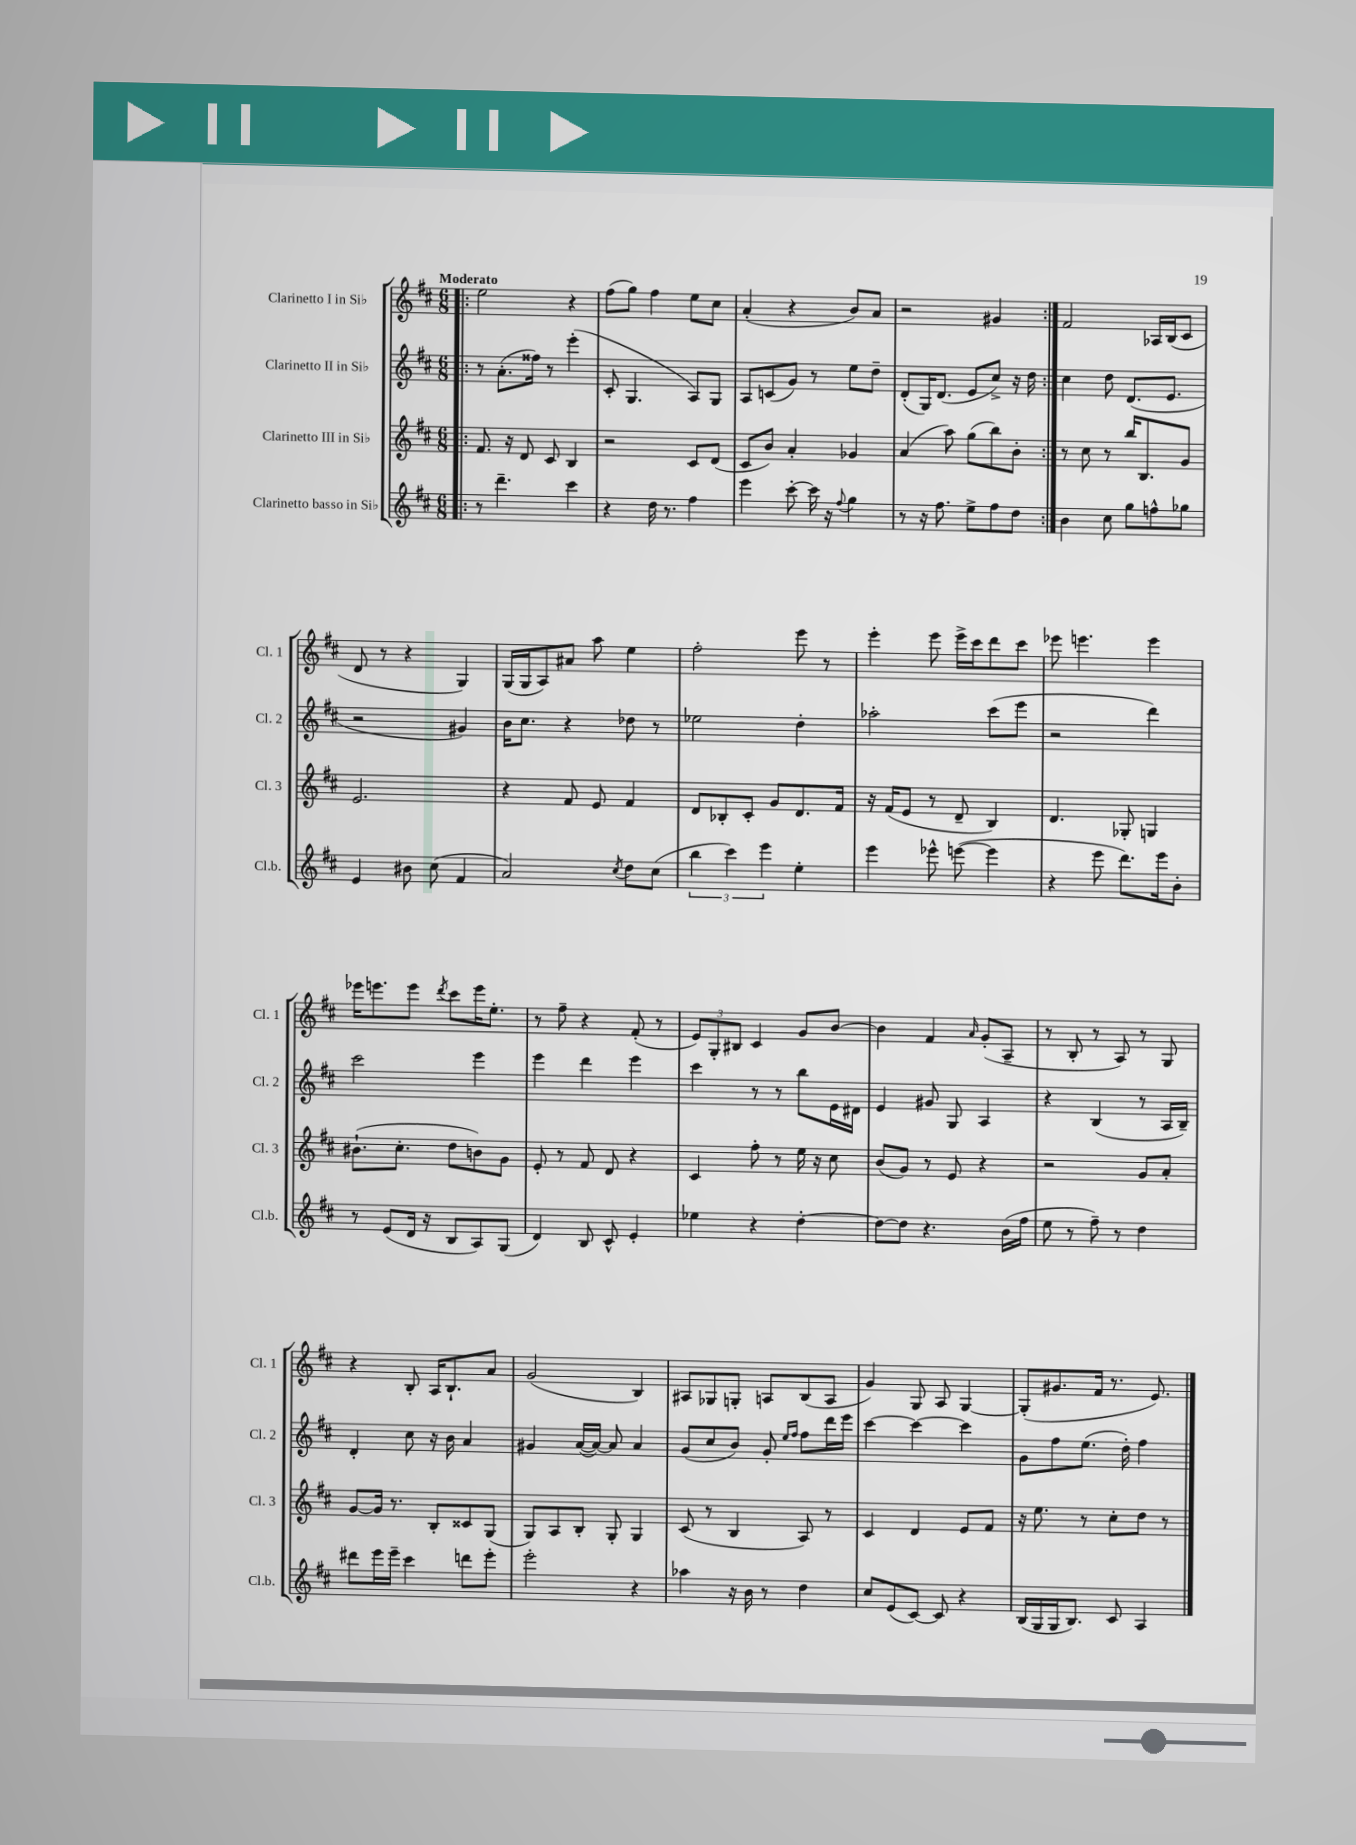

**kern	**kern	**kern	**kern
*staff4	*staff3	*staff2	*staff1
*clefG2	*clefG2	*clefG2	*clefG2
*k[f#c#]	*k[f#c#]	*k[f#c#]	*k[f#c#]
*M6/8	*M6/8	*M6/8	*M6/8
=!|:	=!|:	=!|:	=!|:
8r	8.f#	8r	2ee
4.ddd~	.	(8.a'	.
.	16r	.	.
.	8d	.	.
.	.	16ff##)	.
.	8c#	8r	.
4ccc#	4B	(4eee'	4r
=	=	=	=
4r	2r	8c#'	(8ff#
.	.	4.G	8gg)
16dd	.	.	4ff#
8.r	.	.	.
4ff#	8c#	8A)	8ee
.	(8d	8G	8cc#
=	=	=	=
4eee	8c#	8A	(4a'
.	8b)	(8c	.
[8ccc#'	4a'	8g)	4r
16ccc#]	.	8r	.
16r	.	.	.
8qqff#	.	.	.
4gg	4g-	8ee	8b)
.	.	8dd~	8a
=	=	=	=
8r	(4a	(8d'	2r
16r	.	16G)	.
8.ff#	.	(8.d	.
.	8aa)	.	.
8ee^	(8gg	8e	.
8ff#	8bb)	8cc#^)	4g#
8dd	8b'	16r	.
.	.	16dd	.
=:|!	=:|!	=:|!	=:|!
4b	8r	4cc#	2f#
.	8cc#	.	.
8cc#	8r	8dd	.
8gg	16bb	(8.d	.
.	8.B	.	.
8ff^^	.	.	16A-
.	.	8.e	(16B
8gg-	8g	.	8c#
=	=	=	=
4e	2.e	2r	8d
.	.	.	8r
8b#	.	.	4r
(8cc#	.	.	.
4f#	.	4g#)	4G)
=	=	=	=
2a)	4r	16b	(16G
.	.	8.cc#	16G
.	.	.	8A)
.	8f#	4r	8a#
.	8e	.	8aa
8qcc#	.	.	.
8dd	4f#	8dd-	4ee
(8cc#	.	8r	.
=	=	=	=
6bb	8d	2ee-	2ff#'
.	8B-'	.	.
6ccc#)	.	.	.
.	8c#'	.	.
6eee	.	.	.
.	8g	.	.
4ee'	8.d	4dd'	8eee
.	.	.	8r
.	16f#	.	.
=	=	=	=
4eee	16r	2aa-'	4eee'
.	(16f#	.	.
.	8e	.	.
8eee-^^	8r	.	8eee
([8eee	8d~	.	16eee^
.	.	.	16ccc#
4eee]	4B)	(8ccc#	8ddd
.	.	8eee	8ccc#
=	=	=	=
4r	4.d	2r	8eee-
.	.	.	4.eee
8eee	.	.	.
8.ddd)	8G-'	.	.
.	4G	4ddd)	4eee
16eee	.	.	.
8b'	.	.	.
=	=	=	=
8r	(8.b#`	2ccc#	16eee-
.	.	.	8.eee
(8e	.	.	.
.	8.cc#'	.	.
16d	.	.	8eee
16r	.	.	.
.	.	.	8qddd
8B	8dd	.	8ccc#
8A)	8b)	4eee	16eee
.	.	.	8.ee'
(8G	8g	.	.
=	=	=	=
4d)	8e'	4eee	8r
.	8r	.	8ff#~
8B	8f#	4ddd	4r
8c#^^	8d	.	.
4e'	4r	4eee	(8f#'
.	.	.	8r
=	=	=	=
4ee-	4c#	4ccc#	12e)
.	.	.	12G'
.	.	.	12B#
4r	8ff#'	8r	4c#
.	8r	8r	.
[4dd'	16ee	8bb	8g
.	16r	.	.
.	8cc#	16e	[8b
.	.	16d#	.
=	=	=	=
8dd_	(8b	4e	4b]
8dd]	8g)	.	.
4.r	8r	8g#	4f#
.	8e	8G	.
.	.	.	16qqa
.	4r	4A	(8g'
(16b	.	.	8A~
16ff#	.	.	.
=	=	=	=
8ee	2r	4r	8r
8r	.	.	8B'
8ff#~)	.	(4B	8r
8r	.	.	8A)
4dd	8g	8r	8r
.	8a'	16A	8G
.	.	16B~)	.
=	=	=	=
8ddd#	[8g	4d'	4r
16eee	16g]	.	.
16eee~	8.r	.	.
4ccc#	.	8cc#	8B'
.	8B'	16r	16A
.	.	16b	8.B`
8ddd	8c##	4a	.
8eee'	(8G	.	8a
=	=	=	=
2eee'	8G)	4g#	(2g
.	8A	.	.
.	8B'	([16a	.
.	.	16a_)	.
.	8G'	8a]	.
4r	4G	4a	4B)
=	=	=	=
4aa-	(8c#	(8g	8A#
.	8r	8cc#	8G-
16r	4B	8b)	8G'
16b	.	.	.
8r	.	8g'	8A
.	.	16qqee	.
.	.	16qqff#	.
4dd	8A)	8ff#	(8B
.	8r	16ddd	8A
.	.	16eee	.
=	=	=	=
8cc#	4c#	[4ccc#	4g)
(8e	.	.	.
[8c#)	4d	4ccc#_	8G
8c#]	.	.	8A
4r	8e	4ccc#]	[4G
.	8f#	.	.
=	=	=	=
(16B	16r	8g	(8G']
16G	8.ee	.	.
16G	.	8ff#	8.g#
8.B)	.	.	.
.	8r	(8.ee	.
.	.	.	16f#
8c#	8cc#'	.	8.r
.	.	16dd')	.
4A	8dd	4ff#	.
.	.	.	8.e)
.	8r	.	.
==	==	==	==
*-	*-	*-	*-
